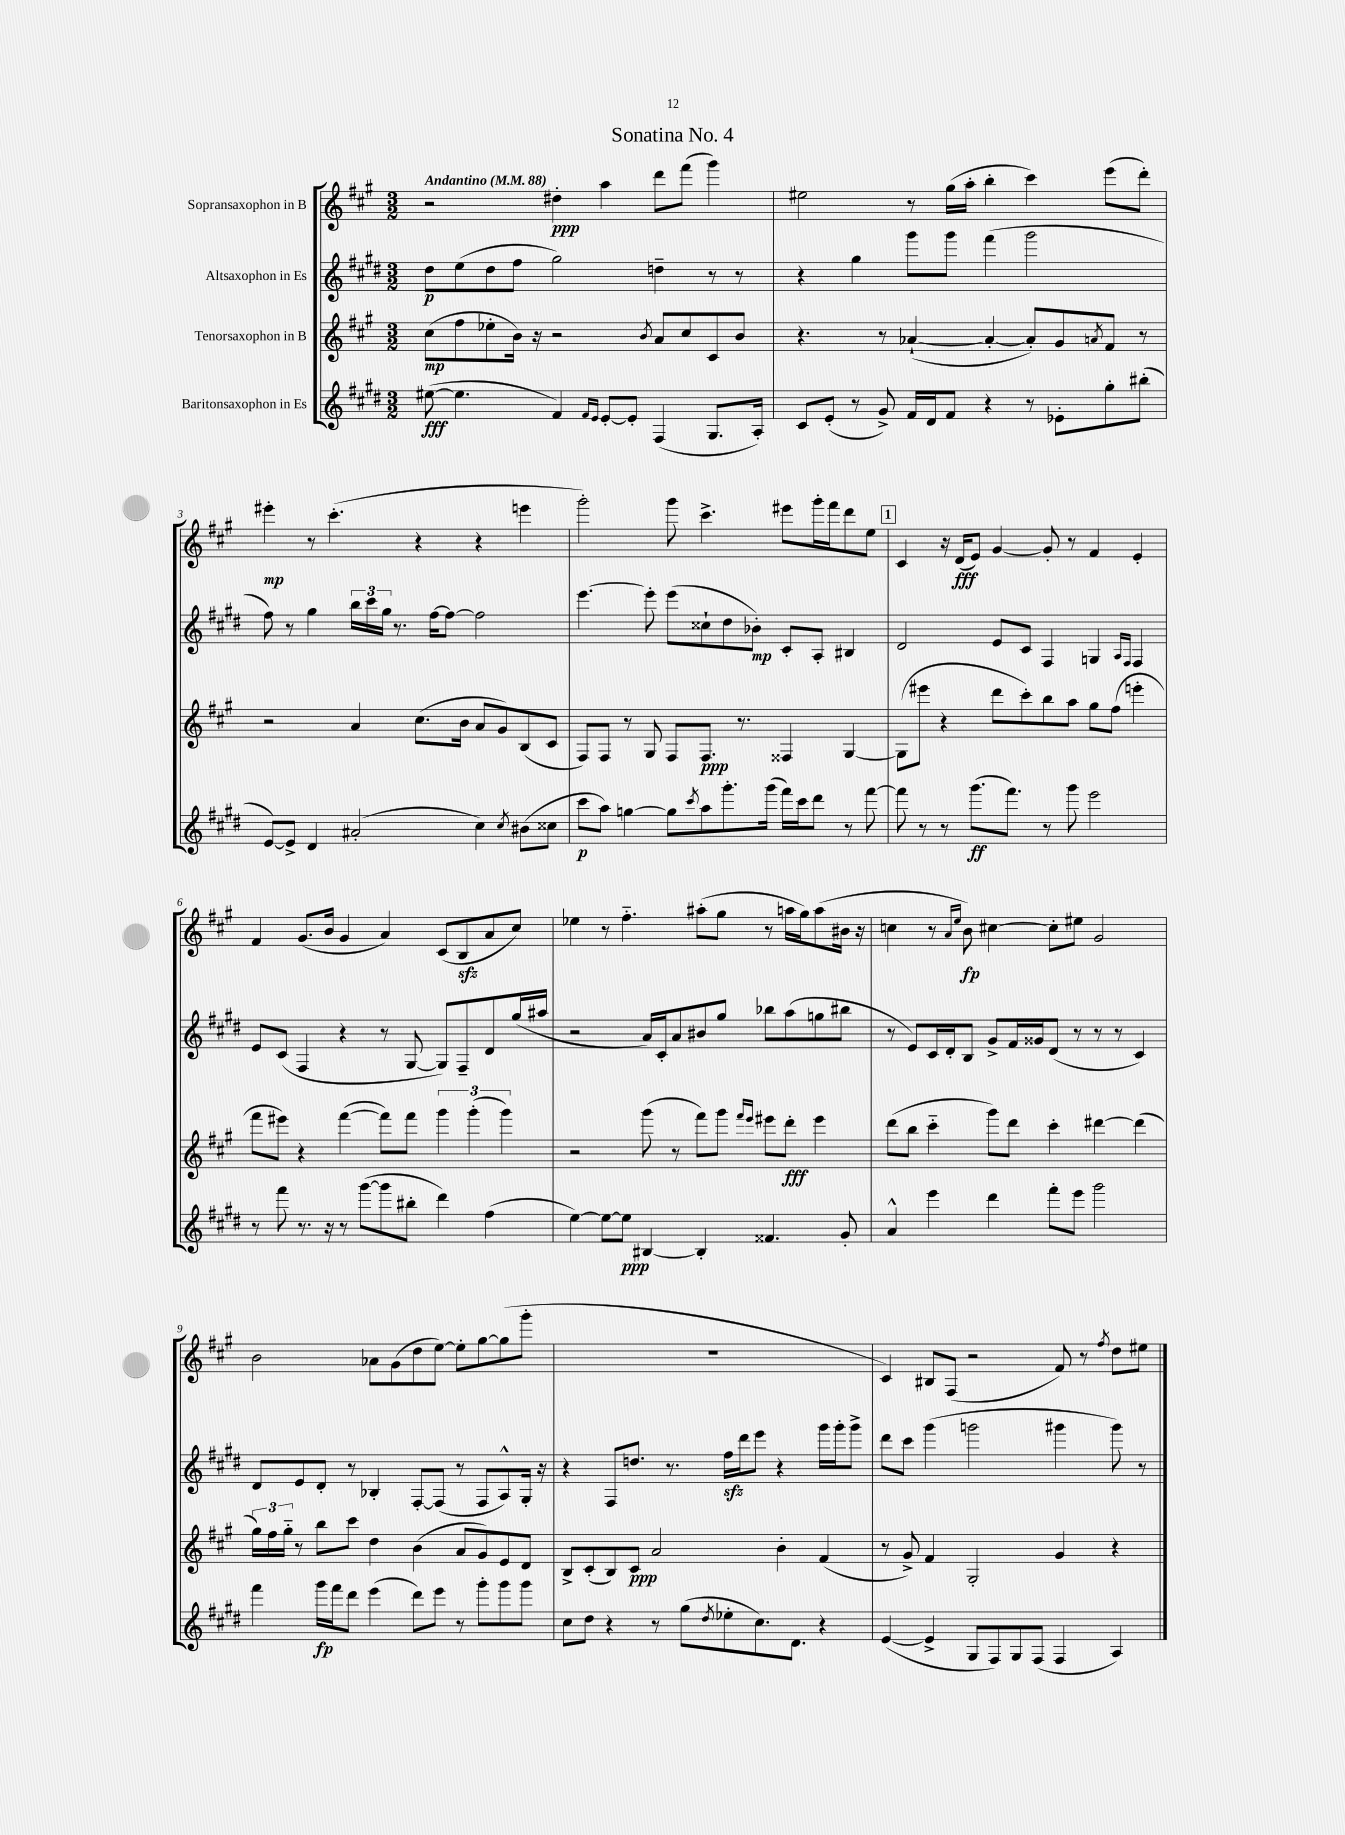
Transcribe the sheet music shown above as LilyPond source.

\header { title = "Sonatina No. 4" }
<<
\new StaffGroup <<
\new Staff = "s0" \with { instrumentName = "Sopransaxophon in B" } {
    \clef treble \key a \major \numericTimeSignature \time 3/2 \tempo "Andantino" 4 = 88
    r2 dis''4-.\ppp a''4 d'''8 fis'''8( gis'''4) |
    eis''2 r8 gis''16( a''16-. b''4-. cis'''4) e'''8( d'''8-.) |
    eis'''4-.\mp r8 cis'''4.-.( r4 r4 e'''4 |
    gis'''2-.) gis'''8 cis'''4.-> eis'''8 gis'''16-. fis'''16 d'''8 e''8 |
    \mark \markup { \box "1" } cis'4 r16 d'16\fff( e'8) gis'4~ gis'8-. r8 fis'4 e'4-. |
    fis'4 gis'8.( b'16 gis'4 a'4) cis'8( b8\sfz a'8 cis''8) |
    ees''4 r8 fis''4.-_ ais''8-.( gis''8 r8 a''16 gis''16) a''8( bis'16 r16 |
    c''4 r8 \grace { a'16 e''16 } b'8\fp) cis''4~ cis''8-. eis''8 gis'2 |
    b'2 aes'8 gis'8( d''8 e''8~) e''8-. gis''8~ gis''8( gis'''8-. |
    R1. |
    cis'4) bis8 fis8( r2 fis'8) r8 \acciaccatura { fis''8 } d''8 eis''8 \bar "|." |
}
\new Staff = "s1" \with { instrumentName = "Altsaxophon in Es" } {
    \clef treble \key e \major \numericTimeSignature \time 3/2
    dis''8\p e''8( dis''8 fis''8 gis''2) d''4-- r8 r8 |
    r4 gis''4 gis'''8 gis'''8 fis'''4( gis'''2 |
    fis''8) r8 gis''4 \tuplet 3/2 { b''16 cis'''16 gis''16 } r8. fis''16~ fis''8~ fis''2 |
    e'''4.~ e'''8-. e'''8( cisis''8-! dis''8 bes'8-.\mp) cis'8-. a8-. bis4 |
    \mark \markup { \box "1" } dis'2 e'8 cis'8 fis4 g4 \grace { a16 fis16 } fis4 |
    e'8 cis'8( fis4 r4 r8 gis8~ gis8) fis8-- dis'8 gis''16( ais''16 |
    r2 a'16) cis'16-. a'8 bis'8 gis''8 bes''8 a''8( g''8 bis''8 |
    r8 e'8) cis'16 dis'16-. b8 gis'8-> fis'16 gisis'16 dis'8( r8 r8 r8 cis'4) |
    dis'8 e'8 dis'8-. r8 bes4-. fis8~-. fis8( r8 fis8 a8-^) gis16-. r16 |
    r4 fis8 d''8. r8. fis''16\sfz dis'''16 e'''8 r4 gis'''16 gis'''16-. gis'''8-> |
    dis'''8 cis'''8 gis'''4( g'''2 gis'''4 gis'''8) r8 \bar "|." |
}
\new Staff = "s2" \with { instrumentName = "Tenorsaxophon in B" } {
    \clef treble \key a \major \numericTimeSignature \time 3/2
    cis''8\mp( fis''8 ees''8-. b'16) r16 r2 \acciaccatura { b'8 } a'8 cis''8 cis'8 b'8 |
    r4. r8 aes'4~-!( aes'4~-. aes'8-.) gis'8 \acciaccatura { a'8 } fis'8 r8 |
    r2 a'4 cis''8.( b'16 a'8 gis'8) b8( cis'8 |
    fis8) fis8 r8 gis8 fis8 fis8.\ppp r8. fisis4 gis4~ |
    \mark \markup { \box "1" } gis8( eis'''8 r4 d'''8 cis'''8-.) b''8 a''8 gis''8 fis''8( e'''4-. |
    fis'''8 eis'''8) r4 fis'''4~( fis'''8) fis'''8 \tuplet 3/2 { gis'''4 gis'''4-.( gis'''4) } |
    r2 gis'''8( r8 fis'''8) gis'''8 \grace { fis'''16 e'''16 } eis'''8 d'''8-.\fff eis'''4 |
    d'''8( b''8 cis'''4-_ gis'''8) d'''8 cis'''4-. dis'''4~ dis'''4( |
    \tuplet 3/2 { gis''16) fis''16 gis''16-_ } r8 b''8 cis'''8 d''4 b'4( a'8 gis'8) e'8 d'8 |
    b8-> cis'8-.( b8) cis'8\ppp a'2 b'4-. fis'4( |
    r8 gis'8->) fis'4 gis2-. gis'4 r4 \bar "|." |
}
\new Staff = "s3" \with { instrumentName = "Baritonsaxophon in Es" } {
    \clef treble \key e \major \numericTimeSignature \time 3/2
    eis''8~\fff( eis''4. fis'4) \grace { fis'16 e'16 } e'8~-. e'8-. fis4( gis8. a16-.) |
    cis'8 e'8-.( r8 gis'8->) fis'16 dis'16 fis'8 r4 r8 ees'8-. gis''8-. bis''8-.( |
    e'8~) e'8-> dis'4 ais'2-.( cis''4) \acciaccatura { cis''8 } bis'8( cisis''8 |
    cis'''8\p a''8) g''4~ g''8 \acciaccatura { cis'''8 } a''8 gis'''8.-. gis'''16( fis'''16) cis'''16 dis'''8 r8 fis'''8~ |
    \mark \markup { \box "1" } fis'''8 r8 r8 gis'''8.\ff( fis'''8.) r8 gis'''8 e'''2 |
    r8 fis'''8 r8. r16 r8 gis'''8~( gis'''8 bis''8-. dis'''4) fis''4( |
    e''4~) e''8~ e''8\ppp bis4~ bis4-. fisis'4. gis'8-. |
    a'4-^ e'''4 dis'''4 fis'''8-. e'''8 gis'''2 |
    fis'''4 gis'''16\fp fis'''16 dis'''8 e'''4( dis'''8) e'''8 r8 gis'''8-. gis'''8 gis'''8 |
    cis''8 dis''8 r4 r8 gis''8( \acciaccatura { dis''8 } ees''8-. cis''8.) dis'8. r4 |
    e'4~( e'4-> gis8 fis8) gis8 fis8( fis4 a4) \bar "|." |
}
>>
>>
